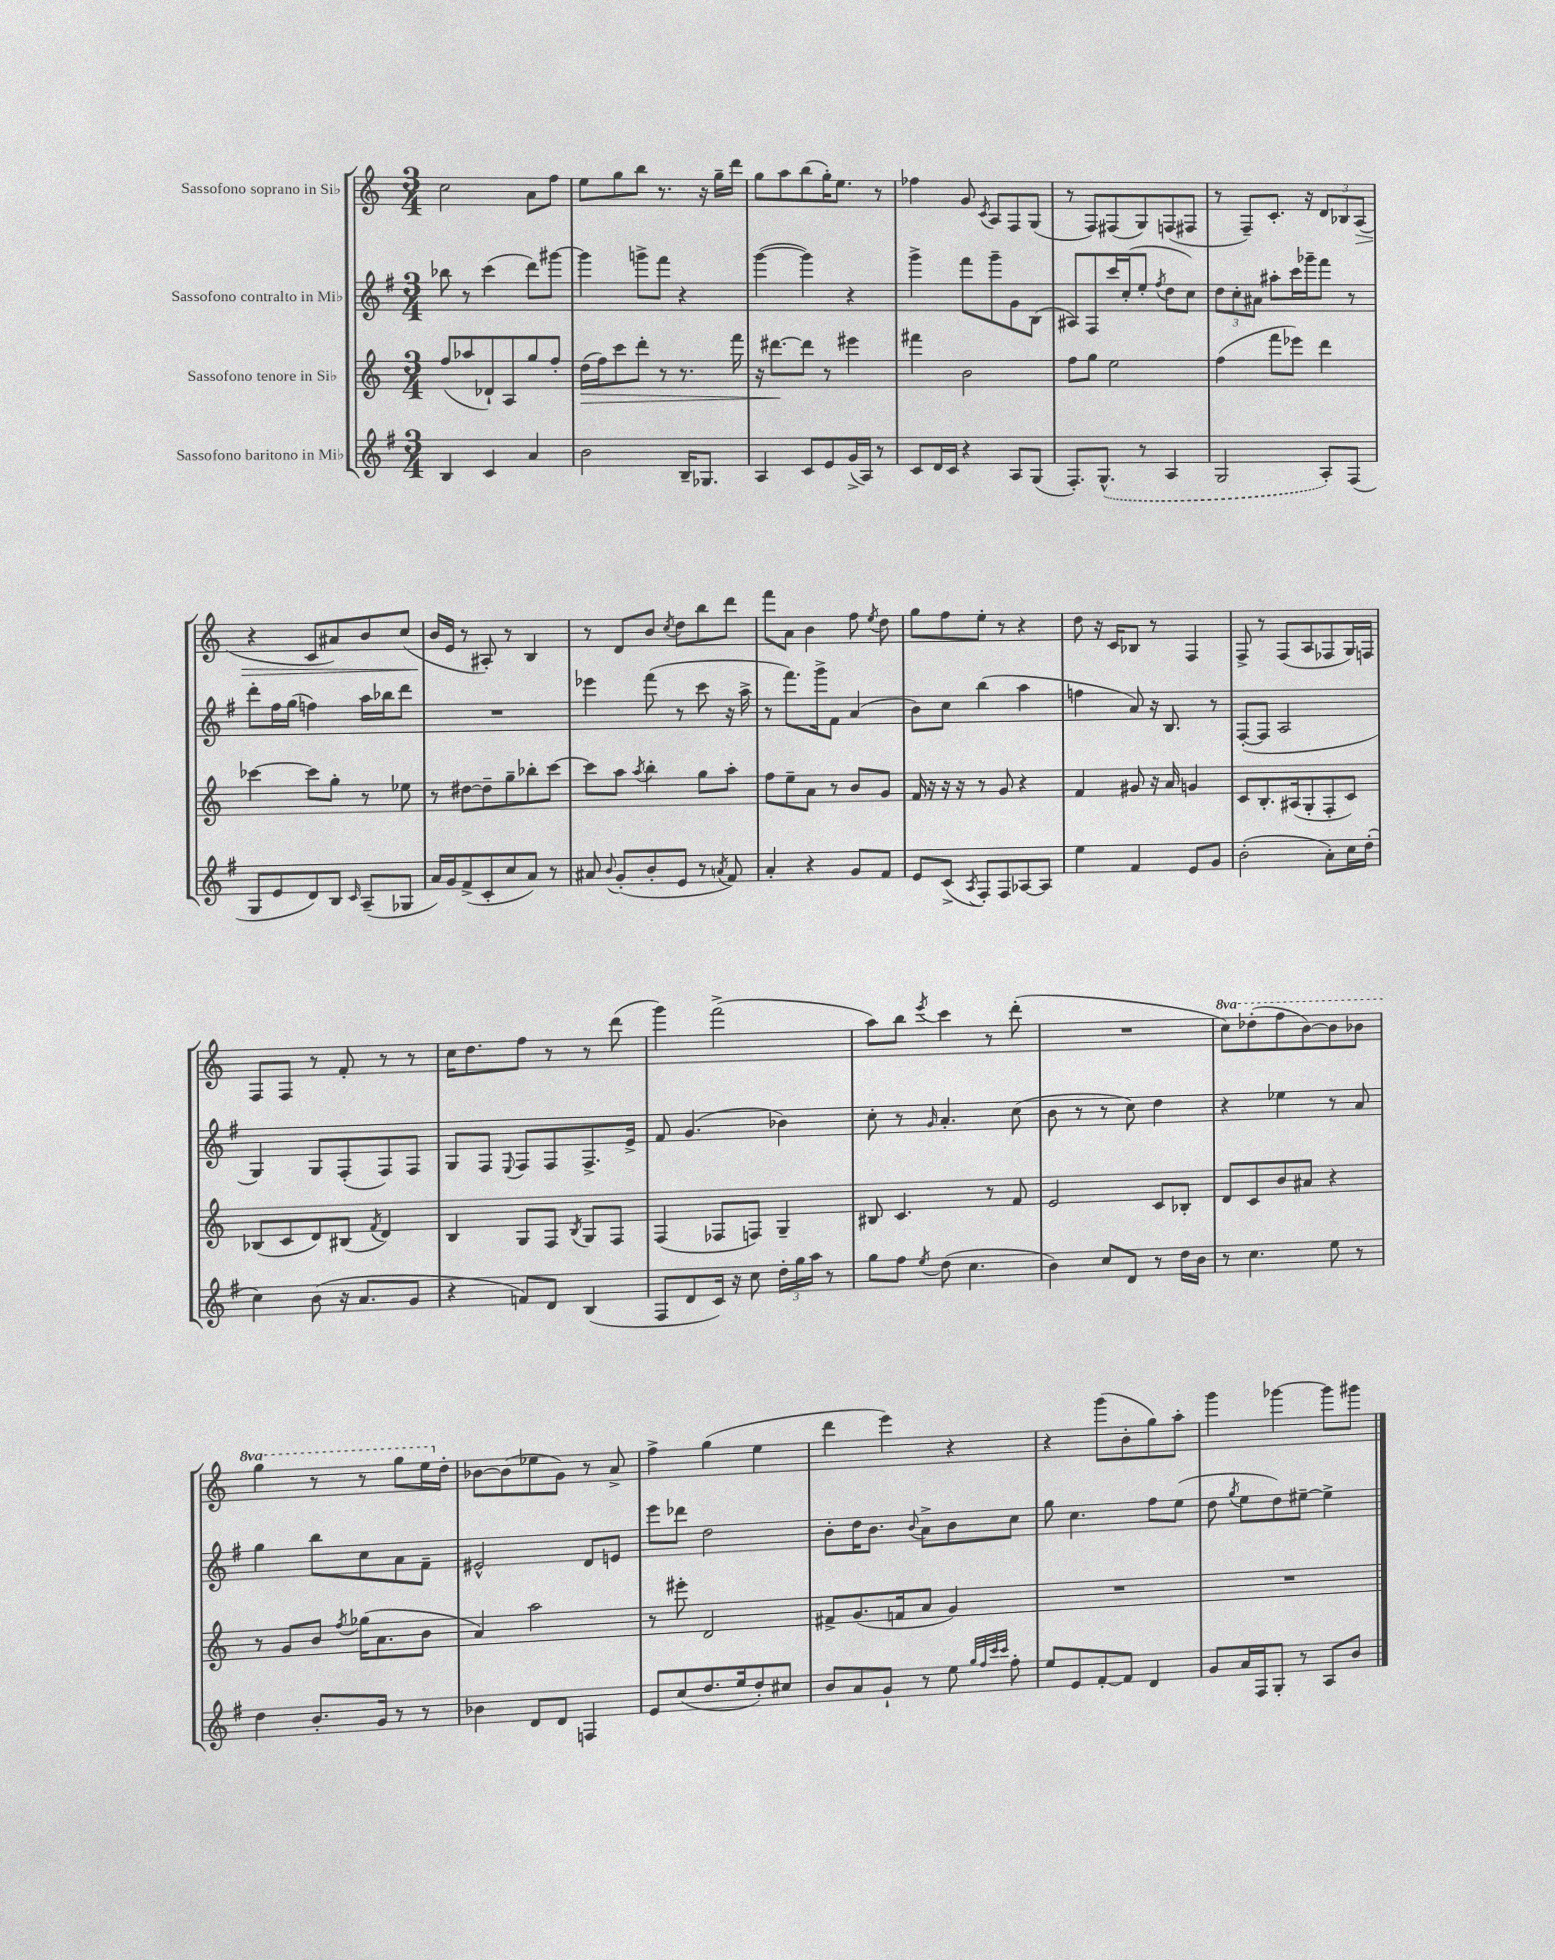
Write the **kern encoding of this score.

**kern	**kern	**kern	**kern
*staff4	*staff3	*staff2	*staff1
*clefG2	*clefG2	*clefG2	*clefG2
*k[f#]	*k[]	*k[f#]	*k[]
*M3/4	*M3/4	*M3/4	*M3/4
4B	(8ff	8bb-	2cc
.	8aa-	8r	.
4c	8d-`)	(4ccc	.
.	8A	.	.
4a	8gg	8ddd)	8a
.	8ff'	[8ggg#	8ff
=	=	=	=
2b	(16dd	4ggg#]	8ee
.	16ff)	.	.
.	8ccc	.	8gg
.	8ddd'	8ggg^	8bb
.	8r	8fff#	8.r
16B~	8.r	4r	.
8.G-	.	.	16r
.	.	.	16gg~
.	16fff	.	16ddd
=	=	=	=
4A	16r	([4ggg	8gg
.	[8.ddd#	.	.
.	.	.	8aa
8c	8ddd#]	4ggg])	(8bb
8e	8r	.	16gg')
.	.	.	8.ee
(16g^	4eee#	4r	.
16A)	.	.	.
8r	.	.	8r
=	=	=	=
8c	4fff#	4ggg^	4ff-
16d	.	.	.
16c	.	.	.
4r	2b	8fff#	8g
.	.	.	8qc
.	.	8ggg~	8A
8A	.	8g	8F
(8G	.	(8B	(8G
=	=	=	=
8.F#')	8ff	8A#)	8r
.	8gg	8F#	8F)
(8.G^^	.	.	.
.	2ee	16ccc	(8F#
.	.	(16cc'	.
8r	.	8ee'	8G)
.	.	8qff#	.
4A	.	8dd	(8F
.	.	8cc)	8F#
=	=	=	=
2G	(4ff	12dd	8r
.	.	12cc'	.
.	.	.	8F~)
.	.	12a#	.
.	8fff	8aa#'	8.c'
.	8eee-)	16ccc	.
.	.	16ggg-~	16r
8A')	4ddd	8fff#	12d
.	.	.	12B-
(8F#	.	8r	.
.	.	.	(12A
=	=	=	=
8G	[4ccc-	8ddd'	4r
8e	.	16ff#	.
.	.	(16gg	.
8d)	8ccc-]	4ff)	8c
8B	8gg'	.	8a#)
16qqc	.	.	.
(8A~	8r	16aa	8b
.	.	16bb-	.
8G-	8ee-	8ddd	(8cc
=	=	=	=
16a)	8r	2.r	16b
16g	.	.	16e
(8f#^	[8dd#	.	8r
8c'	8dd#~]	.	8A#')
8cc	8gg~	.	8r
8a)	8bb-'	.	4B
8r	[8ccc	.	.
=	=	=	=
8a#	8ccc]	4eee-	8r
8qqb	.	.	.
(8g'	8aa	.	8d
.	8qaa	.	.
8b'	4bb'	(8fff#	8b
.	.	.	8qcc
8e	.	8r	8dd
8r	8gg	8ccc	8bb
8qa	.	.	.
8f#)	8aa'	16r	8ddd
.	.	16aa^	.
=	=	=	=
4a'	8ff	8r	8fff
.	8ee~	8.fff#)	8a
4r	8a	.	4b
.	.	16ggg^	.
.	8r	8f#	.
8g	8b	(4a	8ff
.	.	.	8qee
8f#	8g	.	8dd
=	=	=	=
8e	16f	8b)	8gg
.	16r	.	.
(8c^	16r	8cc	8ff
.	16r	.	.
8qA	.	.	.
8F#')	8r	(4bb	8ee'
8F#	8g	.	8r
[8A-	4r	4aa	4r
8A-]	.	.	.
=	=	=	=
4ee	4f	4ff	8dd
.	.	.	16r
.	.	.	16c
4f#	8g#	8a)	8B-
.	16r	16r	8r
.	16a	8.B	.
8e	4g	.	4F
8g	.	8r	.
=	=	=	=
(2b'	8c	([8F#'	8F^
.	8.B'	8F#]	8r
.	.	2A	(8F
.	(16A#	.	.
.	8G'	.	8A
8a')	8F'	.	8F-
16cc	8c)	.	16G)
(16dd'	.	.	16F
=	=	=	=
4cc)	(8B-	4G)	8F
.	8c	.	8F
(8b	8d)	8G	8r
16r	(8B#	(8F#'	8f'
8.a	.	.	.
.	8qf	.	.
.	4d)	8F#)	8r
8g	.	8F#	8r
=	=	=	=
4r	4B	8G	16cc
.	.	.	8.dd
.	.	8F#	.
.	.	8qqE	.
8f)	8G	8F#	8ff
8d	8F	8F#	8r
.	8qB	.	.
(4B	8G	8.F#^	8r
.	8F	.	(8ddd
.	.	16e^	.
=	=	=	=
8F#	(4F	8f#	4ggg)
8d	.	(4.g	.
16c)	8F-	.	(2fff^
16r	.	.	.
8cc	8F)	.	.
24dd'	4G~	4b-)	.
24gg	.	.	.
24aa	.	.	.
8r	.	.	.
=	=	=	=
8gg	8B#	8cc'	8aa)
8ff#	4.c	8r	8bb
8qee	.	16qqg	8qeee
(8dd	.	4.a'	4ccc
4.cc	.	.	.
.	8r	.	8r
.	8f	(8cc	(8ddd'
=	=	=	=
4b)	2e	8b	2.r
.	.	8r	.
8cc	.	8r	.
8d	.	8cc)	.
8r	8c	4dd	.
16dd	8B-'	.	.
16b	.	.	.
=	=	=	=
8r	8d	4r	8ccc)
4.cc	8c	.	(8ddd-'
.	8b	4ee-	8fff
.	8a#	.	[8bb)
8ee	4r	8r	8bb]
8r	.	8a	8bb-
=	=	=	=
4dd	8r	4gg	4ggg
.	8g	.	.
8.b'	8b	8bb	8r
.	8qff	.	.
.	(16gg-	8cc	8r
16g	8.a	.	.
8r	.	8a	8ggg
8r	8b	8f#~	16eee
.	.	.	16dd'
=	=	=	=
4b-	4a)	2e#^^	[8b-
.	.	.	(8b-]
8d	2aa	.	8ee-
8d	.	.	8g)
4F	.	8d	8r
.	.	8e	8a^
=	=	=	=
8e	8r	8eee	4ff^
(8cc	8eee#'	8ddd-	.
8.dd	2d	2dd	(4gg
16ee	.	.	.
8dd')	.	.	4ee
8cc#	.	.	.
=	=	=	=
8b	8f#^	8b'	4ddd
8a	(8.g	16dd	.
.	.	8.b	.
8g`	.	.	4eee)
.	16f	.	.
.	.	8qqb	.
8r	8a	8a^	.
8ee	4g)	8b	4r
32qqgg	.	.	.
32qqff#	.	.	.
32qqccc	.	.	.
32qqccc	.	.	.
8ff#'	.	8cc	.
=	=	=	=
8ee	2.r	8gg	4r
8e	.	4.cc	.
[8f#'	.	.	(8ggg
8f#]	.	.	8b'
4d	.	8ff#	8gg)
.	.	(8ee	8aa'
=	=	=	=
8g	2.r	8dd	4ggg
.	.	8qgg	.
16a	.	8ee	.
16F#	.	.	.
8G'	.	8dd)	[4ggg-
8r	.	[8ee#~	.
8A	.	4ee#^]	8ggg-]
8b	.	.	8ggg#
==	==	==	==
*-	*-	*-	*-
